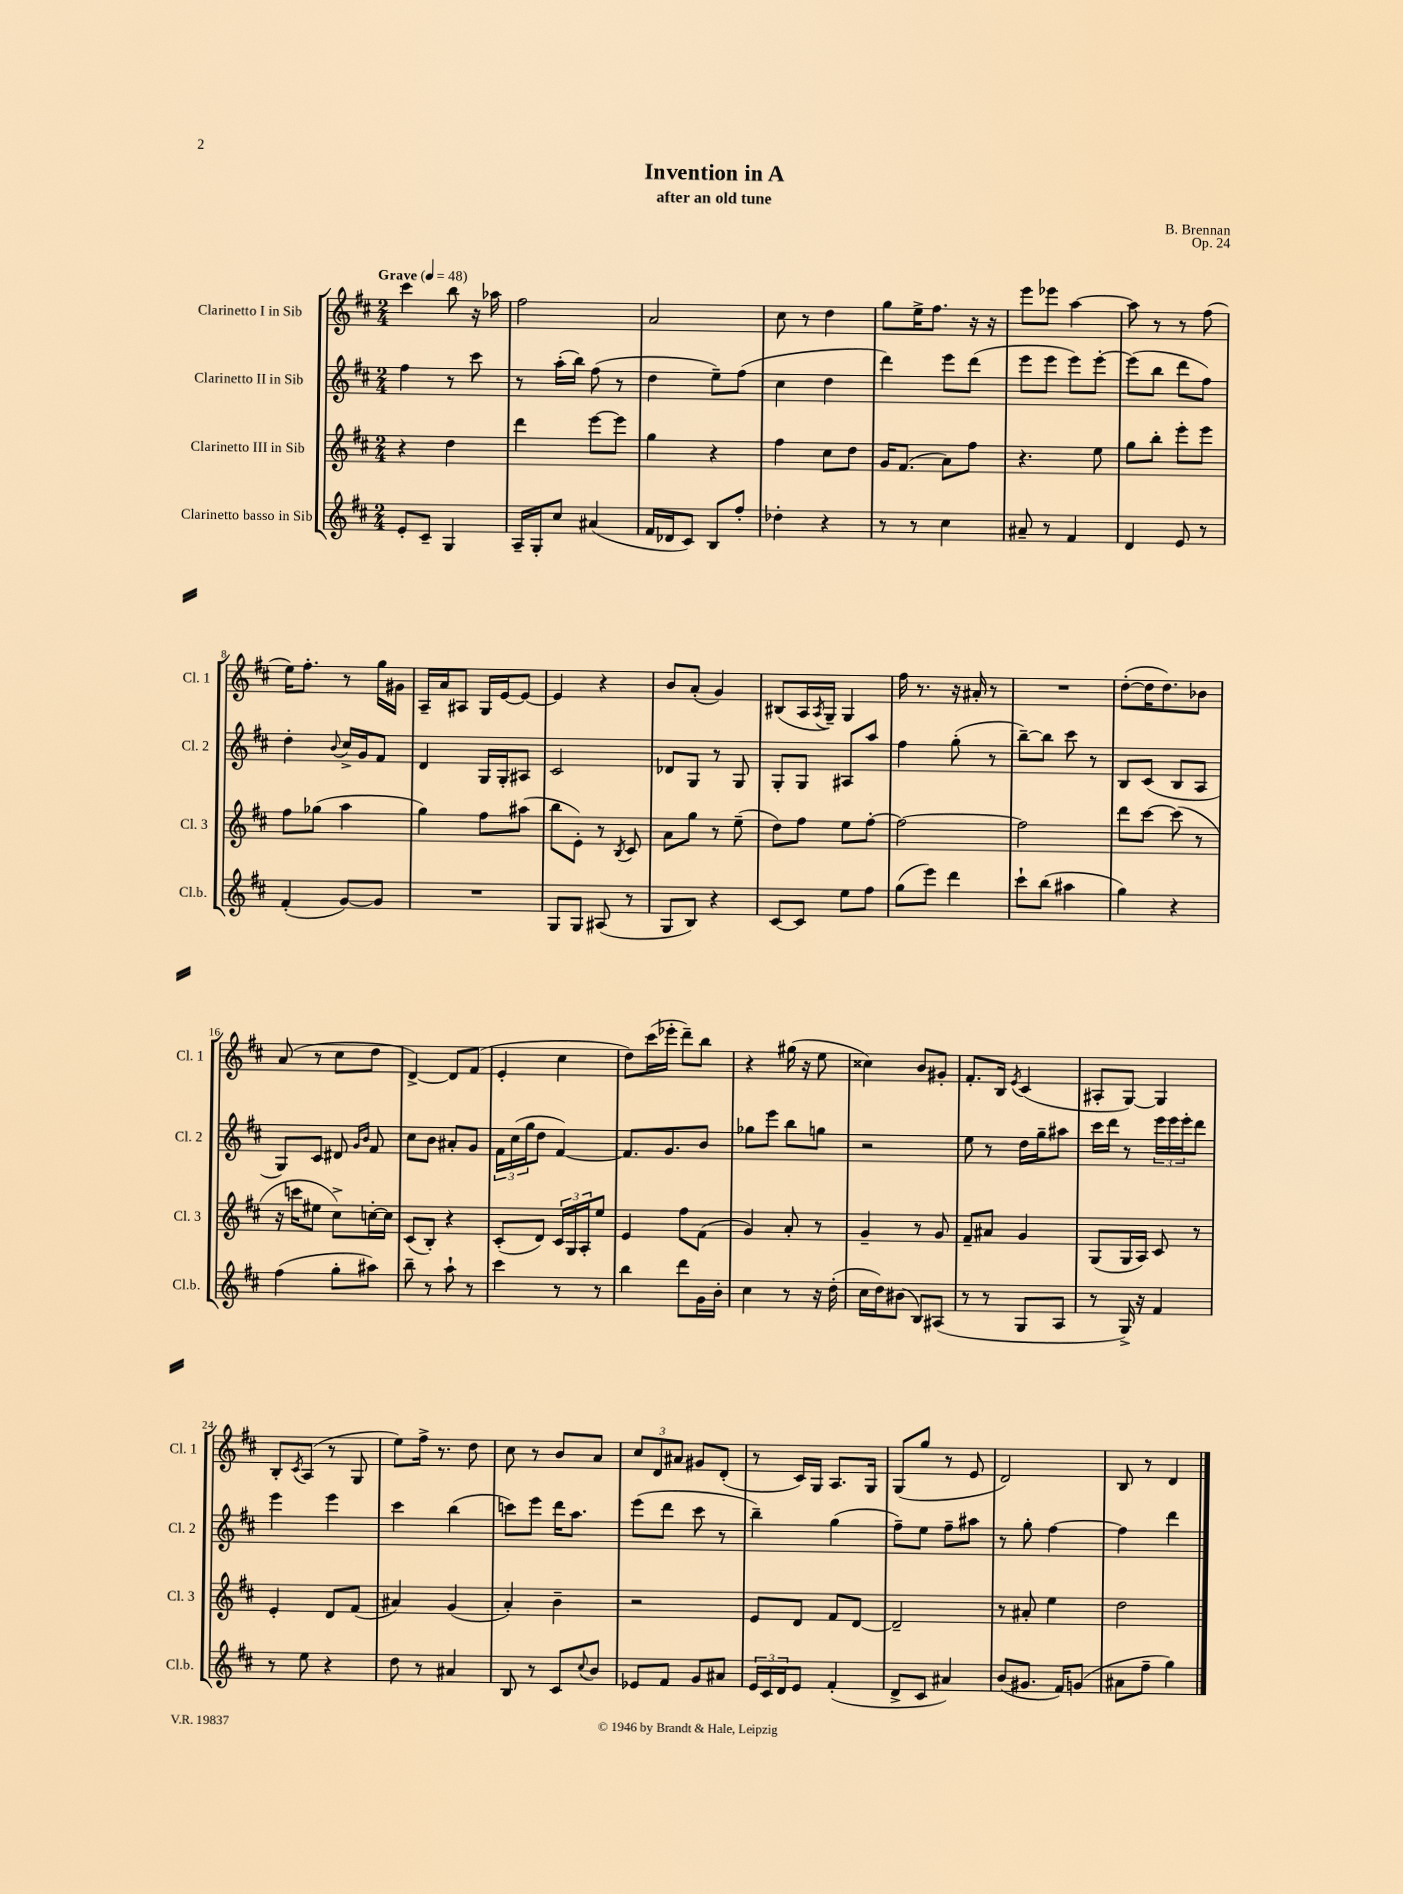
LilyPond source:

\header { title = "Invention in A" composer = "B. Brennan" subtitle = "after an old tune" opus = "Op. 24" }
<<
\new StaffGroup <<
\new Staff = "s0" \with { instrumentName = "Clarinetto I in Sib" shortInstrumentName = "Cl. 1" } {
    \clef treble \key d \major \numericTimeSignature \time 2/4 \tempo "Grave" 4 = 48
    cis'''4 b''8 r16 aes''16 |
    fis''2 |
    a'2 |
    cis''8 r8 d''4 |
    g''8 e''16-> fis''8. r16 r16 |
    e'''8 ees'''8 a''4~ |
    a''8 r8 r8 fis''8( |
    e''16) fis''8.-. r8 g''16 gis'16 |
    a16-- a'16 ais8 g16 e'16~ e'8~ |
    e'4 r4 |
    b'8 a'8-.( g'4) |
    bis8( a16 \acciaccatura { a8 } g16--) g4 |
    fis''16 r8. r16 ais'16-. r8 |
    R2 |
    d''8~-.( d''16 d''8.) bes'8 |
    a'8( r8 cis''8 d''8 |
    d'4~->) d'8 fis'8( |
    e'4-. cis''4 |
    d''8) cis'''16( ees'''16-. d'''8--) b''8 |
    r4 gis''16( r16 e''8 |
    cisis''4) b'8 gis'8-. |
    fis'8.-. b16 \acciaccatura { e'8 } cis'4( |
    ais8-. g8~) g4 |
    b8-. \acciaccatura { cis'8 } a8( r8 g8 |
    e''8) fis''16-> r8. d''8 |
    cis''8 r8 b'8 a'8 |
    \tuplet 3/2 { cis''8 d'8 ais'8 } gis'8 d'8-.( |
    r8 cis'16) g16 a8. g16 |
    g8( g''8 r8 e'8 |
    d'2) |
    b8 r8 d'4 \bar "|." |
}
\new Staff = "s1" \with { instrumentName = "Clarinetto II in Sib" shortInstrumentName = "Cl. 2" } {
    \clef treble \key d \major \numericTimeSignature \time 2/4
    fis''4 r8 cis'''8 |
    r8 a''16-.( b''16) fis''8( r8 |
    d''4 e''8--) fis''8( |
    cis''4 d''4 |
    d'''4) e'''8 d'''8( |
    e'''8 e'''8 e'''8) e'''8~-. |
    e'''8( b''8 d'''8 fis''8) |
    d''4-. \appoggiatura { b'8 } cis''16-> g'16 fis'8 |
    d'4 g16 g16-. ais8 |
    cis'2 |
    des'8 g8 r8 g8 |
    g8-. g8 ais8 a''8 |
    fis''4 g''8-.( r8 |
    b''8~--) b''8 cis'''8 r8 |
    b8 cis'8( b8 a8 |
    g8) cis'8 dis'8 \grace { g'16 b'16 } fis'8 |
    cis''8 b'8 ais'8-. g'8 |
    \tuplet 3/2 { fis'16 cis''16( g''16 } d''8 fis'4~) |
    fis'8. g'8. b'8 |
    ges''8 e'''8 b''8 g''8 |
    r2 |
    e''8 r8 d''16 g''16-- ais''8 |
    cis'''16 d'''16 r8 \tuplet 3/2 { e'''16 e'''16 e'''16-. } d'''8 |
    e'''4 e'''4 |
    cis'''4 b''4( |
    c'''8) e'''8 d'''16 a''8. |
    e'''8( d'''8 cis'''8 r8 |
    b''4--) g''4( |
    fis''8--) e''8 fis''8-- ais''8 |
    r8 g''8-. fis''4~ |
    fis''4 d'''4 \bar "|." |
}
\new Staff = "s2" \with { instrumentName = "Clarinetto III in Sib" shortInstrumentName = "Cl. 3" } {
    \clef treble \key d \major \numericTimeSignature \time 2/4
    r4 d''4 |
    d'''4 e'''8~ e'''8 |
    g''4 r4 |
    fis''4 cis''8 d''8 |
    g'16 fis'8.( a'8) fis''8 |
    r4. e''8 |
    g''8 b''8-. e'''8-. e'''8 |
    fis''8 ges''8( a''4 |
    g''4) fis''8 ais''8( |
    b''8 e'8-.) r8 \acciaccatura { b8 } cis'8 |
    a'8 g''8 r8 e''8--( |
    d''8) fis''8 e''8 fis''8~-. |
    fis''2~ |
    fis''2 |
    d'''8 cis'''8~ cis'''8( r8 |
    r16 c'''16 eis''8 cis''8->) c''16~-. c''16 |
    cis'8( b8-.) r4 |
    cis'8-.( d'8) \tuplet 3/2 { cis'16 g16 a16-. } e''8 |
    e'4 fis''8 fis'8( |
    g'4) a'8-. r8 |
    g'4-- r8 g'8 |
    fis'8-- ais'8 g'4 |
    g8( g16 a16) cis'8 r8 |
    e'4-. d'8 fis'8( |
    ais'4) g'4( |
    a'4-.) b'4-- |
    r2 |
    e'8 d'8 fis'8 d'8~ |
    d'2-- |
    r8 ais'8-. e''4 |
    d''2 \bar "|." |
}
\new Staff = "s3" \with { instrumentName = "Clarinetto basso in Sib" shortInstrumentName = "Cl.b." } {
    \clef treble \key d \major \numericTimeSignature \time 2/4
    e'8-. cis'8-- g4 |
    a16-- g16-. cis''8 ais'4( |
    fis'16 des'16 cis'8) b8 fis''8-. |
    des''4-. r4 |
    r8 r8 cis''4 |
    ais'8-- r8 fis'4 |
    d'4 e'8 r8 |
    fis'4-.( g'8~) g'8 |
    R2 |
    g8 g8 ais8( r8 |
    g8 b8) r4 |
    cis'8~ cis'8 e''8 fis''8 |
    g''8( e'''8) d'''4 |
    cis'''8-! b''8( ais''4 |
    g''4) r4 |
    fis''4( g''8-. ais''8) |
    b''8-- r8 a''8-! r8 |
    cis'''4 r8 r8 |
    b''4 d'''8 g'16 b'16-. |
    cis''4 r8 r16 d''16-.( |
    cis''16 d''16) bis'8( b8) ais8( |
    r8 r8 g8 a8 |
    r8 g16->) r16 fis'4 |
    r8 e''8 r4 |
    d''8 r8 ais'4 |
    b8 r8 cis'8 \appoggiatura { cis''8 } b'8 |
    ees'8 fis'8 g'8 ais'8 |
    \tuplet 3/2 { e'16 cis'16 d'16 } e'8 fis'4-.( |
    d'8-> cis'8 ais'4) |
    b'8( gis'8. fis'16) g'8( |
    ais'8 fis''8-- g''4) \bar "|." |
}
>>
>>
